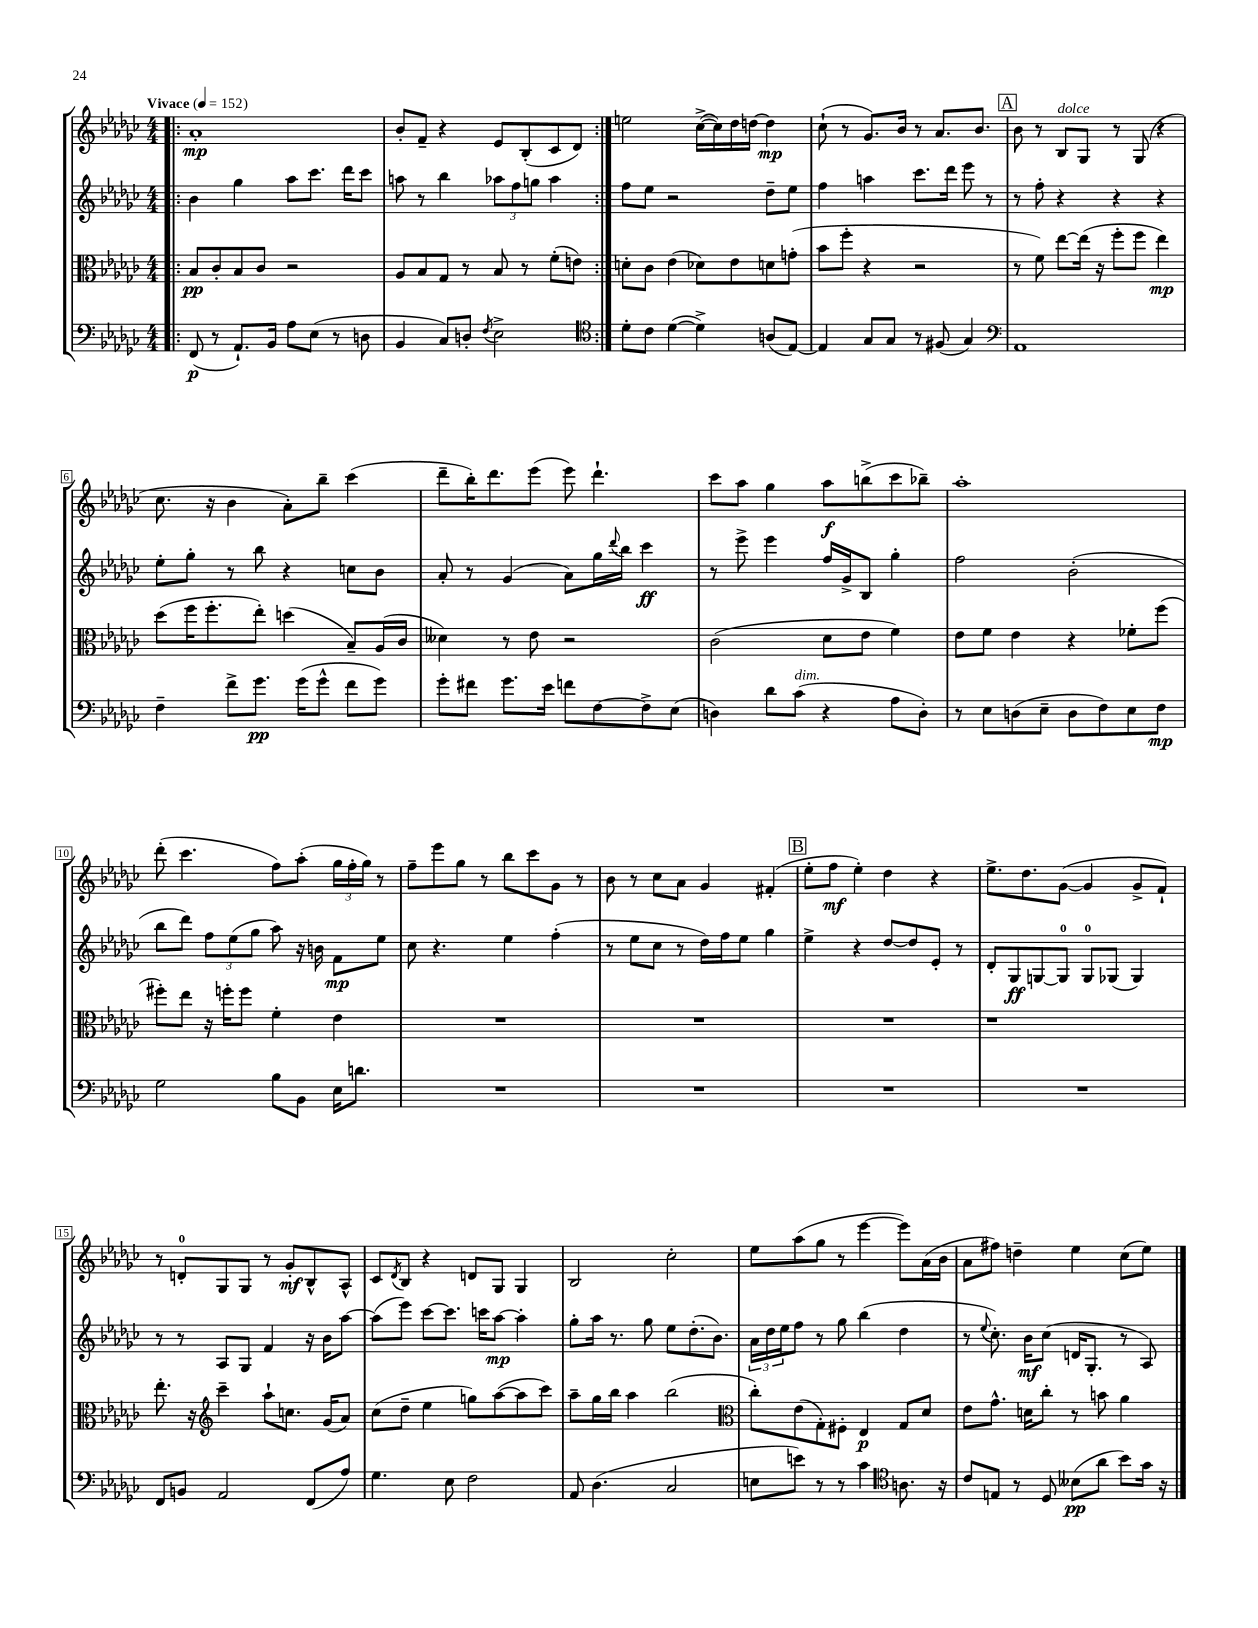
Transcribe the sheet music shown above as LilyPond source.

<<
\new StaffGroup <<
\new Staff = "s0" {
    \clef treble \key ges \major \numericTimeSignature \time 4/4 \tempo "Vivace" 4 = 152
    \repeat volta 2 { \bar ".|:" aes'1-.\mp |
    bes'8-. f'8-- r4 ees'8 bes8-.( ces'8 des'8) | }
    e''2 ces''16~->( ces''16) des''16 d''16~ d''4\mp |
    ces''8-!( r8 ges'8.) bes'16 r8 aes'8. bes'8. |
    \mark \markup { \box "A" } bes'8 r8 bes8^\markup { \italic "dolce" } ges8 r8 ges8( r4 |
    ces''8. r16 bes'4 aes'8-.) bes''8-- ces'''4( |
    des'''8-- bes''16-.) des'''8. ees'''8( ees'''8) des'''4.-! |
    ces'''8 aes''8 ges''4 aes''8\f b''8->( ces'''8 bes''8--) |
    aes''1-. |
    des'''8-.( ces'''4. f''8) aes''8-.( \tuplet 3/2 { ges''16 f''16-. ges''16) } r8 |
    f''8-- ees'''8 ges''8 r8 bes''8 ces'''8 ges'8 r8 |
    bes'8 r8 ces''8 aes'8 ges'4 fis'4-.( |
    \mark \markup { \box "B" } ees''8-. f''8\mf ees''4-.) des''4 r4 |
    ees''8.-> des''8. ges'8~( ges'4 ges'8-> f'8-!) |
    r8 d'8-0-. ges8 ges8 r8 ges'8-.\mf bes8-^ aes8-^ |
    ces'8 \acciaccatura { des'8 } bes8 r4 d'8 ges8 ges4 |
    bes2 ces''2-. |
    ees''8 aes''8( ges''8 r8 ees'''4~ ees'''8) aes'16( bes'16 |
    aes'8 fis''8) d''4-- ees''4 ces''8( ees''8) \bar "|." |
}
\new Staff = "s1" {
    \clef treble \key ges \major \numericTimeSignature \time 4/4
    \repeat volta 2 { \bar ".|:" bes'4 ges''4 aes''8 ces'''8. des'''16 ces'''8 |
    a''8 r8 bes''4 \tuplet 3/2 { aes''8 f''8 g''8 } aes''4 | }
    f''8 ees''8 r2 des''8-- ees''8 |
    f''4 a''4 ces'''8. des'''16 ees'''8 r8 |
    \mark \markup { \box "A" } r8 f''8-. r4 r4 r4 |
    ees''8-. ges''8-. r8 bes''8 r4 c''8 bes'8 |
    aes'8-. r8 ges'4( aes'8) ges''16 \appoggiatura { des'''8 } bes''16 ces'''4\ff |
    r8 ees'''8-> ees'''4 f''16 ges'16-> bes8 ges''4-. |
    f''2 bes'2-.( |
    bes''8 des'''8) \tuplet 3/2 { f''8 ees''8( ges''8 } aes''8) r16 b'16 f'8\mp ees''8 |
    ces''8 r4. ees''4 f''4-.( |
    r8 ees''8 ces''8 r8 des''16) f''16 ees''8 ges''4 |
    \mark \markup { \box "B" } ees''4-> r4 des''8~ des''8 ees'8-. r8 |
    des'8-. ges8\ff g8~ g8-0 g8-0 ges8( ges4) |
    r8 r8 aes8 ges8 f'4 r16 bes'16 aes''8~ |
    aes''8( ees'''8) ces'''8~ ces'''8. c'''16 aes''8~\mp aes''4-. |
    ges''8-. aes''16 r8. ges''8 ees''8 des''8.-.( bes'8.) |
    \tuplet 3/2 { aes'16 des''16 ees''16 } f''8 r8 ges''8 bes''4( des''4 |
    r8 \appoggiatura { ees''8 } ces''8.-.) bes'16\mf ces''8( d'16 ges8.-. r8 aes8) \bar "|." |
}
\new Staff = "s2" {
    \clef alto \key ges \major \numericTimeSignature \time 4/4
    \repeat volta 2 { \bar ".|:" bes8\pp ces'8-. bes8 ces'8 r2 |
    aes8 bes8 ges8 r8 bes8 r8 f'8-.( e'8) | }
    d'8-. ces'8 ees'4( des'8) ees'8 d'8 g'8-.( |
    bes'8 f''8-. r4 r2 |
    \mark \markup { \box "A" } r8 f'8) ees''8~ ees''16( r16 f''8-. f''8 ees''4\mp) |
    des''8( f''16 f''8.-. ees''8-.) d''4( bes8--) aes16( ces'16 |
    deses'4) r8 ees'8 r2 |
    ces'2( des'8 ees'8 f'4) |
    ees'8 f'8 ees'4 r4 fes'8-. f''8( |
    fis''8-.) ees''8 r16 f''16-. f''8 f'4-. ees'4 |
    R1 |
    R1 |
    \mark \markup { \box "B" } R1 |
    r1 |
    ees''8.-. r16 \clef treble ces'''4-- aes''8-! c''8. ges'16( aes'8) |
    ces''8( des''8-- ees''4 g''8) aes''8~( aes''8 ces'''8) |
    aes''8-- ges''16 bes''16 aes''4 bes''2( |
    \clef alto ces''8-.) ees'8( ges8-.) fis8-. ees4\p ges8 des'8 |
    ees'8 ges'8.-^ d'16 ces''8-. r8 b'8 aes'4 \bar "|." |
}
\new Staff = "s3" {
    \clef bass \key ges \major \numericTimeSignature \time 4/4
    \repeat volta 2 { \bar ".|:" f,8\p( r8 aes,8.-!) bes,16 aes8 ees8( r8 d8 |
    bes,4 ces8) d8-. \acciaccatura { f8 } ees2-> | }
    \clef tenor des'8-. ces'8 des'4~( des'4->) a8( ees8~) |
    ees4 ges8 ges8 r8 fis8( ges4) |
    \mark \markup { \box "A" } \clef bass aes,1 |
    f4-- f'8-> ges'8.\pp ges'16( ges'8-^ f'8 ges'8) |
    ges'8-. fis'8 ges'8. ees'16 f'8 f8~ f8-> ees8( |
    d4) des'8 ces'8^\markup { \italic "dim." }( r4 aes8 d8-.) |
    r8 ees8 d8( ees8-- d8 f8) ees8 f8\mp |
    ges2 bes8 bes,8 ees16 d'8. |
    R1 |
    R1 |
    \mark \markup { \box "B" } R1 |
    R1 |
    f,8 b,8 aes,2 f,8( aes8) |
    ges4. ees8 f2 |
    aes,8 des4.( ces2 |
    e8 e'8) r8 r8 ces'4 \clef tenor a8. r16 |
    ces'8 e8 r8 des8 beses8\pp( aes'8 bes'8) ges'16 r16 \bar "|." |
}
>>
>>
\layout { \context { \Score \override BarNumber.stencil = #(make-stencil-boxer 0.1 0.3 ly:text-interface::print) } }
